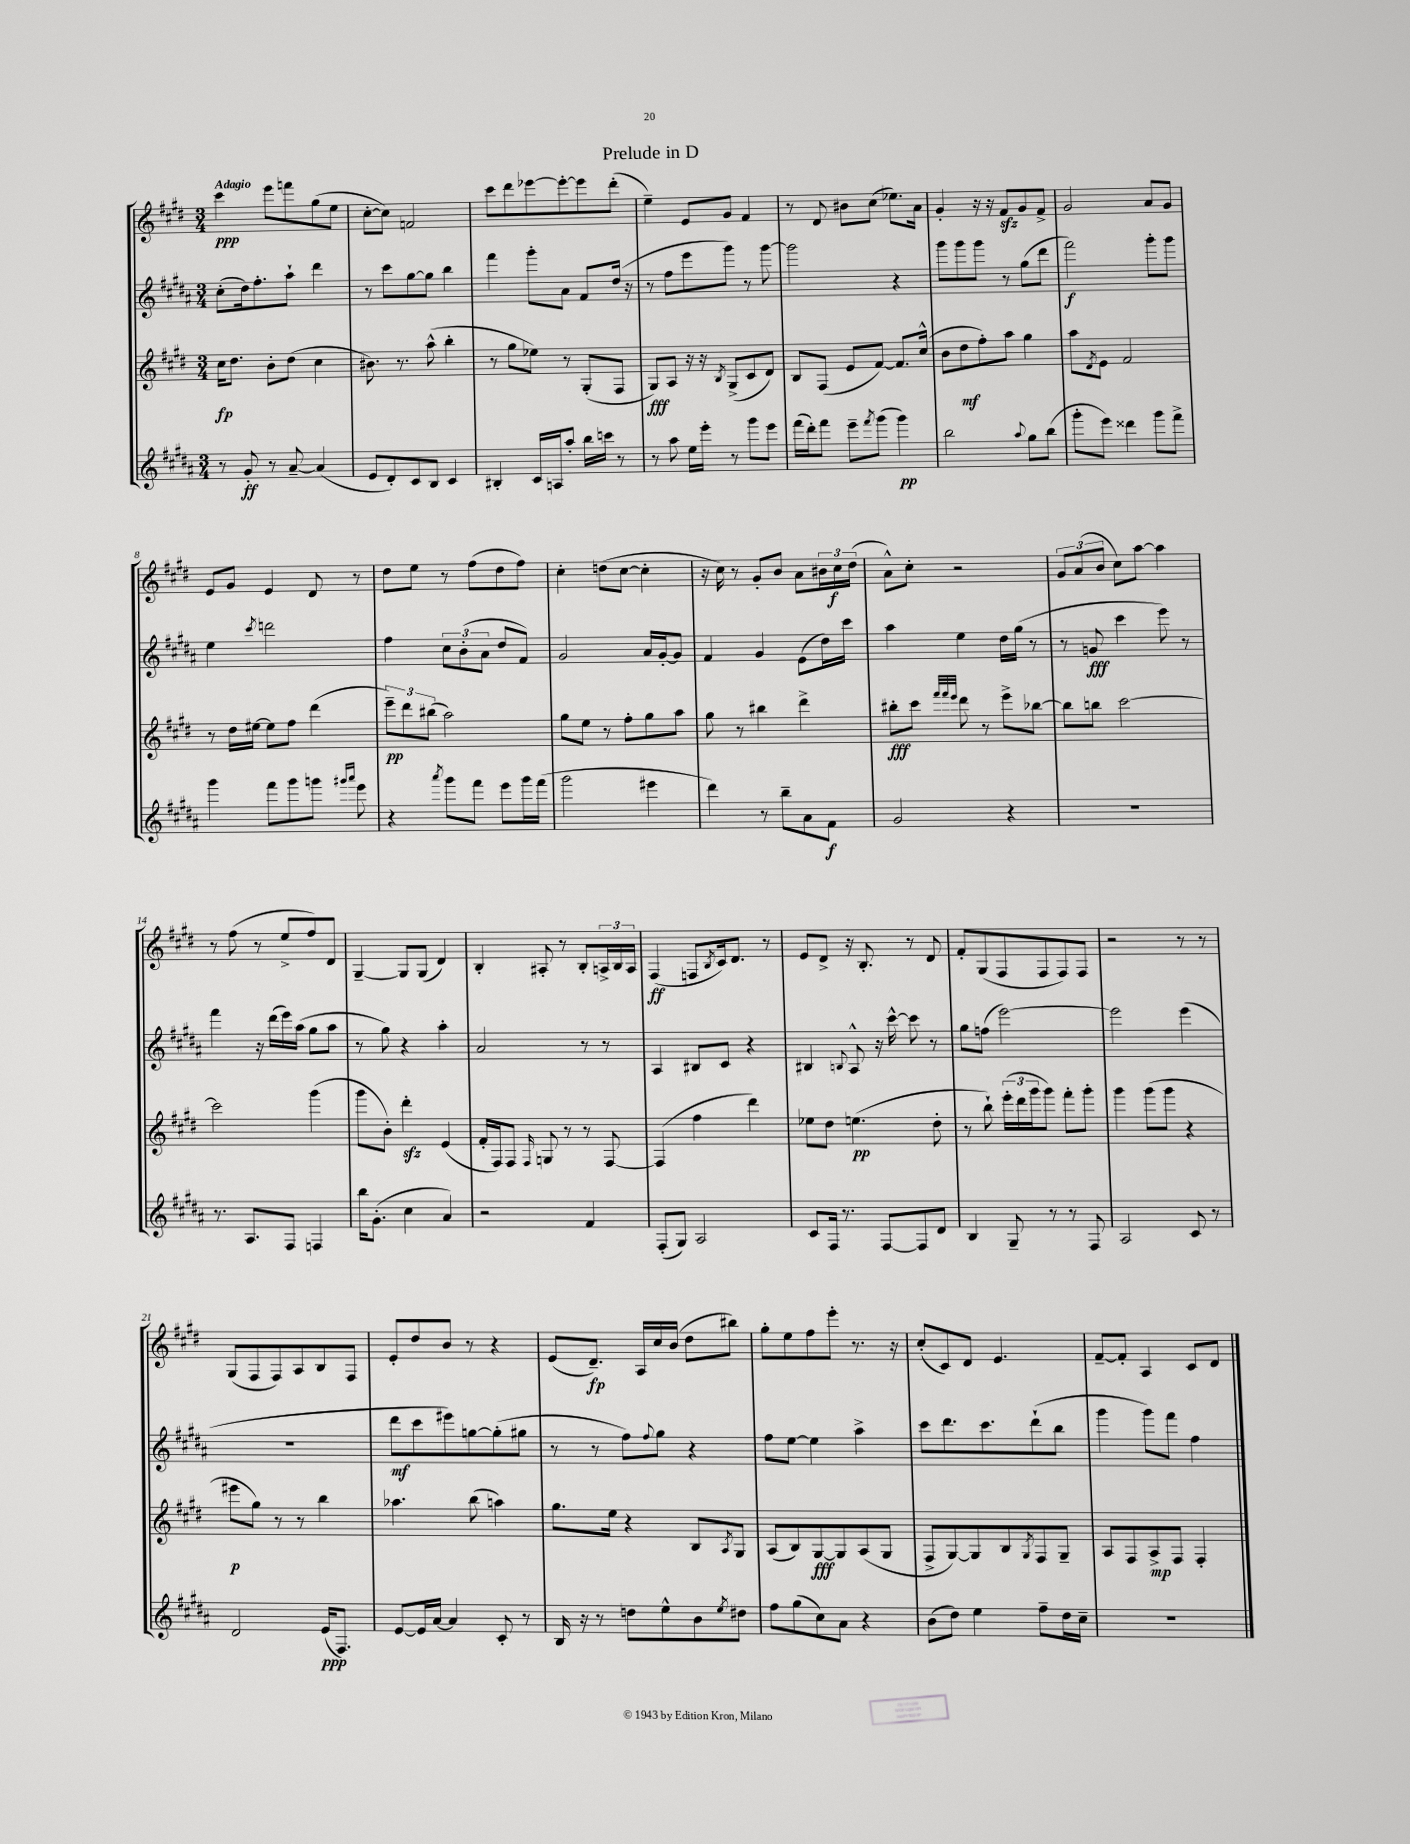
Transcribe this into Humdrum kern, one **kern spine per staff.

**kern	**kern	**kern	**kern
*staff4	*staff3	*staff2	*staff1
*clefG2	*clefG2	*clefG2	*clefG2
*k[f#c#g#d#a#]	*k[f#c#g#d#]	*k[f#c#g#d#a#]	*k[f#c#g#d#]
*M3/4	*M3/4	*M3/4	*M3/4
8r	16cc#\LK	(8cc#'\L	4ccc#\
.	8.dd#\J	.	.
8g#'/	.	16dd#\k)	.
.	.	8.ff#'\	.
8r	8b'\L	.	8eee\L
[8a#~/	(8dd#\J	8aa#`\J	8fff\
(4a#/]	4cc#\	4ddd#\	(8gg#\
.	.	.	8ee\J
=	=	=	=
8e/L	8.b#\)	8r	[8cc#'\L
8d#'/)	.	8ccc#\L	8cc#\]J)
.	8.r	.	.
8c#/	.	[8gg#\	2f/
8B/J	(8aa^^\	8gg#\]J	.
4c#/	4bb'\	4bb\	.
=	=	=	=
4B#'/	8r	4fff#\	8ccc#\L
.	8gg#\L	.	8ddd#\
16c#/LL	8ee-\J)	8ggg#'\L	[8eee-\
16A/J	.	.	.
8aa#'/J	8r	8a#\J	8eee-'\_
16bb\LL	(8G#'/L	8f#/L	8eee-\]
16ccc\JJ	.	.	.
8r	8F#/J	(16dd#/Jk	(8ddd#'\J
.	.	16r	.
=	=	=	=
8r	8G#/L)	8r	4ee~\)
8aa#\	8A/J	8ff#\L	.
16ee\LL	16r	8eee\	8e/L
16eee'\JJ	16r	.	.
.	8qB/	.	.
8r	(8G#^/L	8ggg#\J)	8g#/J
8ggg#\L	8c#/	8r	4f#/
8eee\J	8d#/J)	[8ggg#\	.
=	=	=	=
(16fff#\LL	8B/L	2ggg#\]	8r
16ddd#'\J)	.	.	.
8fff#\J	(8F#/J	.	8d#/
8eee~\L	8e/L	.	8b#\L
8qfff#/	.	.	.
(8ggg#\J	[8f#/J)	.	(8cc#\J
4ggg#\)	8.f#/]L	4r	8.ee-\L)
.	(16cc#^^/Jk	.	16a\Jk
=	=	=	=
2bb\	8b\L	8ggg#\L	4g#'/
.	8dd#\	8ggg#\	.
.	8ff#'\)	8ggg#\J	16r
.	.	.	16r
.	8aa\J	8r	8f#/L
8qqaa#/	.	.	.
8gg#\L	4gg#\	(8gg#\L	8g#/
(8bb\J	.	8ddd#\J	8f#^/J
=	=	=	=
8ggg#'\L	8aa\L	2fff#\)	2g#/
.	8qd#/	.	.
8eee\J)	8e\J	.	.
4ddd##\	2f#/	.	.
8ggg#\L	.	8ggg#'\L	8a/L
8fff#^\J	.	8ggg#\J	8g#/J
=	=	=	=
4ggg#\	8r	4ee\	8e/L
.	16dd#\LL	.	8g#/J
.	[16ee#\JJ	.	.
.	.	8qccc#/	.
8fff#\L	8ee#\]L	2ddd\	4e/
8ggg#\	8ff#\J	.	.
8ggg\J	(4ddd#\	.	8d#/
16qqggg#/LL	.	.	.
16qqaaa#/JJ	.	.	.
8eee\	.	.	8r
=	=	=	=
4r	12eee~\L)	4ff#\	8dd#\L
.	12ddd#\	.	.
.	.	.	8ee\J
.	(12bb#\J	.	.
8qaaa#/	.	.	.
8ggg#\L	2aa\)	12cc#\L	8r
.	.	(12b'\	.
8fff#\J	.	.	(8ff#\L
.	.	12a#\J	.
8eee\L	.	8dd#/L	8dd#\
16ggg#\L	.	8f#/J)	8ff#\J)
(16fff#\JJ	.	.	.
=	=	=	=
2ggg#\	8gg#\L	2g#/	4cc#'\
.	8ee\J	.	.
.	8r	.	(8dd\L
.	8ff#'\L	.	[8cc#\J
4eee#\	8gg#\	16a#/LL	4cc#'\]
.	.	[16g#'/J	.
.	8aa\J	8g#/]J	.
=	=	=	=
4ddd#\)	8gg#\	4f#/	16r
.	.	.	16cc#\)
.	8r	.	8r
8r	4bb#\	4g#/	8g#'/L
8bb~\L	.	.	8b/J
8a#\	4ddd#^\	(8e\L	8a\L
8f#\J	.	16dd#\L)	24b#\L
.	.	.	24cc#\
.	.	16ccc#\JJ	.
.	.	.	(24dd#\JJ
=	=	=	=
2g#/	8bb#'\L	4aa#\	8a^^\L)
.	8ccc#\J	.	8cc#'\J
.	32qqfff#/LLL	.	.
.	32qqfff#/	.	.
.	32qqeee/JJJ	.	.
.	8ddd#\	4ee\	2r
.	8r	.	.
4r	8eee^\L	16dd#\LL	.
.	.	(16gg#\JJ	.
.	[8bb-\J	8r	.
=	=	=	=
2.r	8bb-\]L	8r	12g#/L
.	.	.	(12a/
.	8bb\J	8g/	.
.	.	.	12b/J
.	[2ccc#\	4ccc#\	8cc#\L)
.	.	.	[8aa\J
.	.	8eee\)	4aa\]
.	.	8r	.
=	=	=	=
8.r	2ccc#\]	4fff#\	8r
.	.	.	(8ff#\
8.A#/L	.	.	.
.	.	16r	8r
.	.	(16ddd#\LL	.
8F#/J	.	16eee\)	8ee^/L
.	.	(16aa#\JJ	.
4F/	(4ggg#\	8gg#\L	8ff#/)
.	.	8aa#\J	8d#/J
=	=	=	=
16bb\LK	8ggg#\L	8r	[4G#~/
(8.g#'\J	.	.	.
.	8b'\J)	8gg#\)	.
4cc#\	4ddd#'\	4r	8G#/]L
.	.	.	(8G#/J
4a#/)	(4e/	4aa#'\	4d#/)
=	=	=	=
2r	16f#'/LL	2a#/	4B'/
.	16F#/J)	.	.
.	8F#/J	.	.
.	16qqF#/	.	.
.	8G/	.	8A#'/
.	8r	.	8r
4f#/	8r	8r	8B'/L
.	[8F#/	8r	24A^/L
.	.	.	24B/
.	.	.	24A/JJ
=	=	=	=
(8F#'/L	(4F#/]	4A#/	(4F#/
8G#/J)	.	.	.
2A#/	4ff#\	8B#/L	8F/L
.	.	.	8qB/
.	.	8c#/J	16c#/k)
.	.	.	8.d#/J
.	4ddd#\)	4r	.
.	.	.	8r
=	=	=	=
8c#/L	8ee-\L	4B#/	8e/L
16F#/Jk	8dd#\J	.	8d#^/J
8.r	.	.	.
.	.	8qqB/	.
.	(4.ee\	8A#^^/	16r
.	.	.	8.B'/
[8F#/L	.	16r	.
.	.	[16ccc#^^\	.
8F#/]	.	8ccc#\]	8r
8d#/J	8dd#'\	8r	8d#/
=	=	=	=
4B/	8r	8gg#\L	8f#'/L
.	8bb`\)	(8ff\J	(8G#/
8G#~/	(24eee'\LL	[2eee\)	8F#/
.	24ddd#\	.	.
.	24ggg#\J	.	.
8r	8ggg#\J)	.	8F#/
8r	8fff#'\L	.	8F#/)
8F#/	8ggg#'\J	.	8F#/J
=	=	=	=
2A#/	4ggg#\	2eee\]	2r
.	(8ggg#\L	.	.
.	8ggg#\J	.	.
8c#/	4r	(4eee\	8r
8r	.	.	8r
=	=	=	=
2d#/	8eee#\L	2.r	(8G#/L
.	8gg#\J)	.	8F#/
.	8r	.	8F#/)
.	8r	.	8A/
(16e/LK	4bb\	.	8B/
8.F#/J)	.	.	.
.	.	.	8F#/J
=	=	=	=
[8e/L	4.aa-\	8ddd#\L	8e'/L
16e/]L	.	8ccc#\	8dd#/
[16a#/JJ	.	.	.
4a#/]	.	8eee#\)	8b/J
.	(8bb\	[8gg\	8r
8c#'/	4aa\)	(8gg'\]	4r
8r	.	8gg#\J	.
=	=	=	=
16B/	8.gg#\L	8r	(8e/L
16r	.	.	.
8r	.	8r	8.d#~/J)
.	16ee\Jk	.	.
8dd\L	4r	8ff#\L)	.
.	.	.	16A/LL
.	.	8qqff#/	.
8ee^^\	.	8gg#\J	16cc#/
.	.	.	(16b/JJ
8b\	8B/L	4r	8dd#\L
8qee/	8qA/	.	.
8dd#\J	8G#/J	.	8bb#\J)
=	=	=	=
8ff#\L	(8A/L	8ff#\L	8gg#'\L
(8gg#\	8B/)	[8ee\J	8ee\
8cc#\)	[8G#/	4ee\]	8ff#\
8a#\J	8G#/]	.	8eee'\J
4r	(8A/	4aa#^\	8.r
.	8G#/J	.	.
.	.	.	16r
=	=	=	=
(8b\L	8F#^/L	8ccc#\L	(8cc#'/L
8dd#\J)	[8G#/)	8.ddd#\	8c#/)
4ee\	8G#/]	.	8d#/J
.	.	8.ccc#\	.
.	8B/	.	4.e/
.	8qG#/	.	.
8ff#~\L	8F#/	(8ddd#`\	.
16dd#\L	8G#~/J	8bb\J	.
16cc#~\JJ	.	.	.
=	=	=	=
2.r	8A/L	4ggg#\	[8f#~/L
.	8F#/	.	8f#'/]J
.	8A^/	8ggg#\L)	4A/
.	8F#/J	8fff#\J	.
.	4F#'/	4ff#\	8c#/L
.	.	.	8d#/J
==	==	==	==
*-	*-	*-	*-
